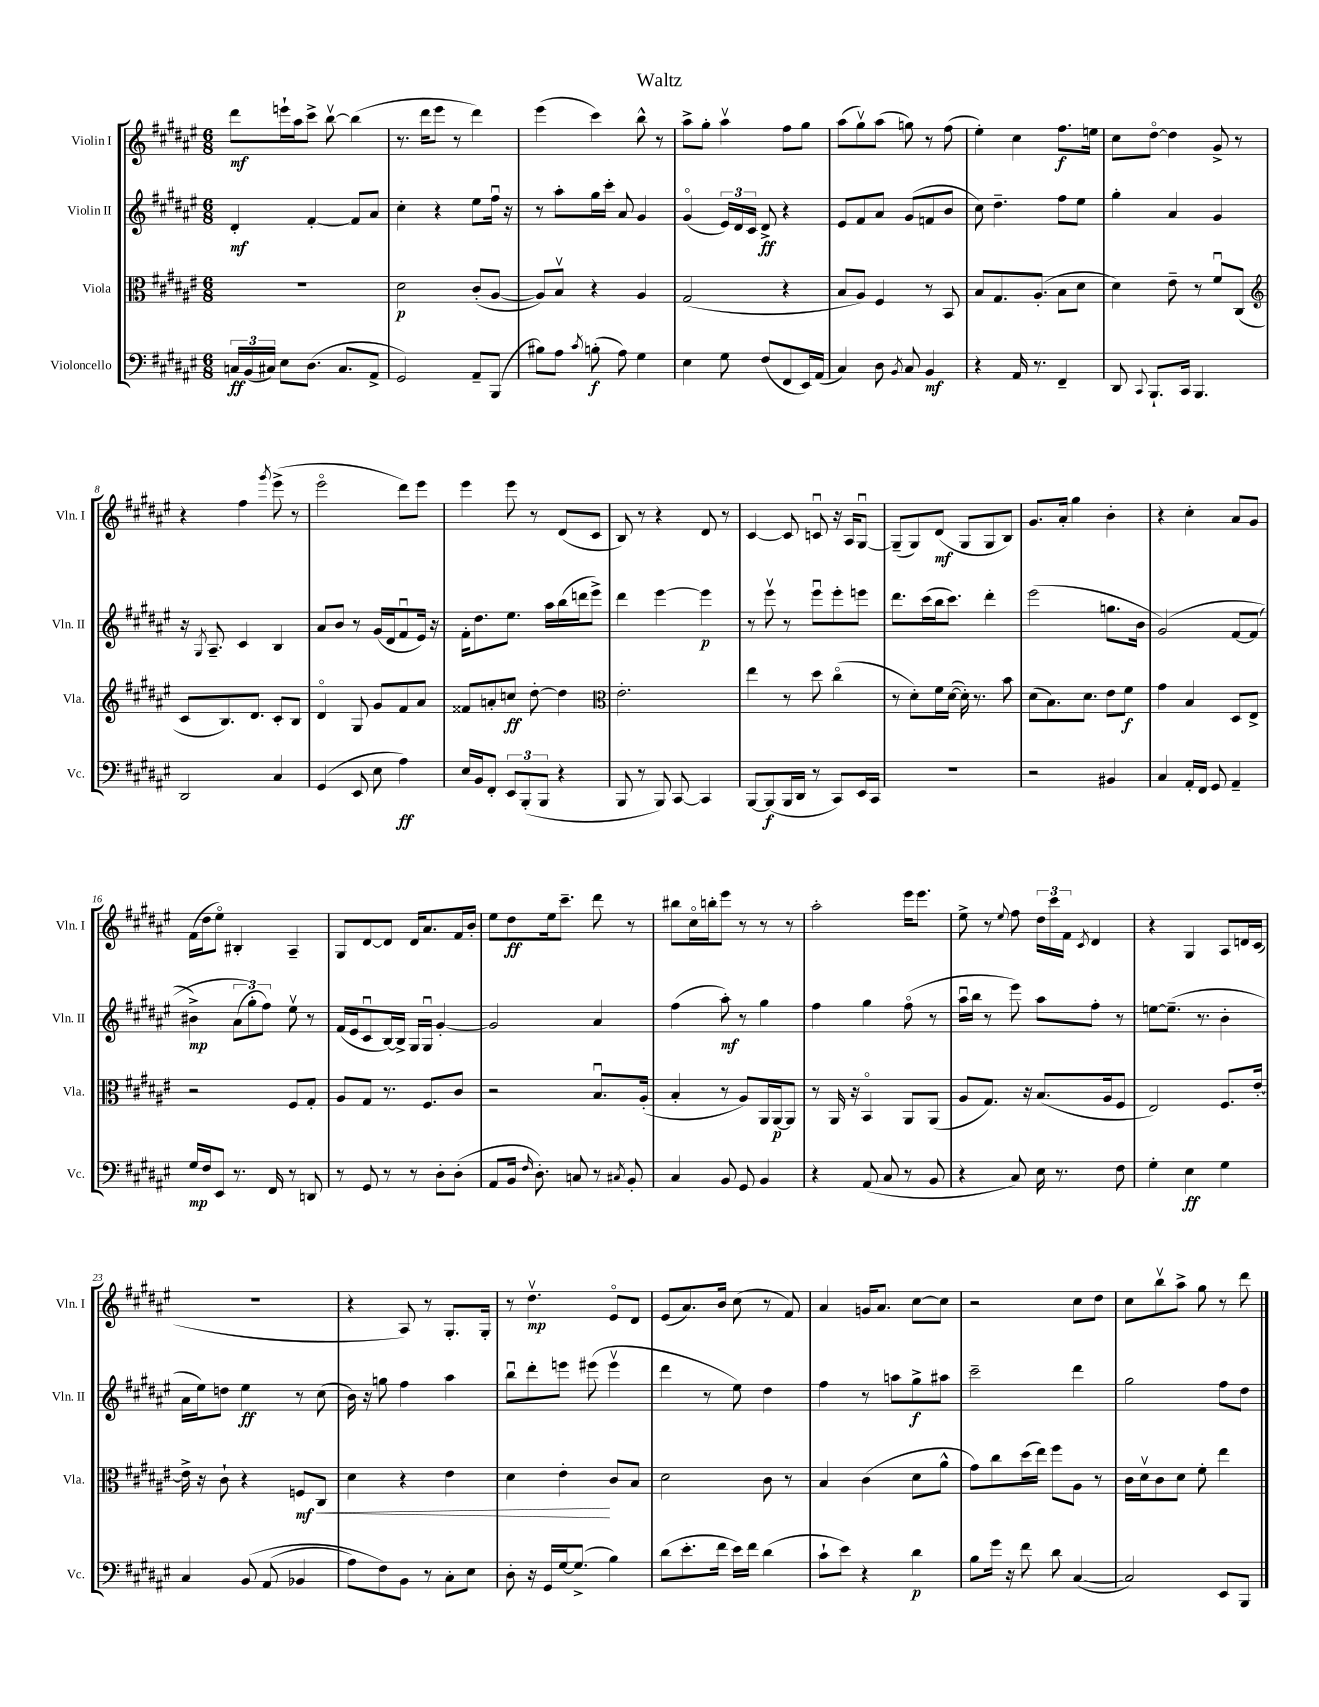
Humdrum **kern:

**kern	**kern	**kern	**kern
*staff4	*staff3	*staff2	*staff1
*clefF4	*clefC3	*clefG2	*clefG2
*k[f#c#g#d#a#e#]	*k[f#c#g#d#a#e#]	*k[f#c#g#d#a#e#]	*k[f#c#g#d#a#e#]
*M6/8	*M6/8	*M6/8	*M6/8
24C	2.r	4d#'	8ddd#
(24BB	.	.	.
24C#)	.	.	.
8E#	.	.	16eee`
.	.	.	16aa#
(8.D#	.	[4f#'	8ccc#^
.	.	.	[8bbv
8.C#	.	.	.
.	.	8f#]	(4bb]
8AA#^	.	8a#	.
=	=	=	=
2GG#)	2d#	4cc#'	8.r
.	.	.	16ddd#
.	.	4r	8eee#
.	.	.	8r
8AA#~	(8c#'	8ee#	4ddd#)
(8BBB	[8A#	16ff#u	.
.	.	16r	.
=	=	=	=
8B#)	8A#])	8r	(4eee#
8A#	8Bv	8aa#'	.
8qc#	.	.	.
(8B'	4r	16gg#	4ccc#)
.	.	16ccc#'	.
8A#)	.	8a#	.
4G#	4A#	4g#	8bb^^
.	.	.	8r
=	=	=	=
4E#	(2G#	(4g#o	8aa#^
.	.	.	8gg#'
8G#	.	24e#)	4aa#v
.	.	24d#	.
.	.	24c#	.
(8F#	.	8d#^	.
8FF#	4r	4r	8ff#
16EE#)	.	.	8gg#
(16AA#	.	.	.
=	=	=	=
4C#)	8B	8e#	(8aa#
.	8A#)	8f#	8gg#v)
8D#	4F#	8a#	(8aa#
8qBB	.	.	.
8C#	.	(8g#	8gg)
4BB	8r	8f	8r
.	8BB	8b	(8ff#
=	=	=	=
4r	8B	8cc#)	4ee#')
.	8.G#	4.dd#~	.
16AA#	.	.	4cc#
8.r	(8.A#'	.	.
4FF#~	8B	8ff#	8.ff#
.	8d#	8ee#	.
.	.	.	16ee
=	=	=	=
8DD#	4d#)	4gg#'	8cc#
8qqCC#	.	.	.
8.BBB`	.	.	[8dd#o
.	8e#~	4a#	4dd#]
16CC#	.	.	.
4.BBB	8r	.	.
.	8f#u	4g#	8g#^
.	(8C#	.	8r
=	=	=	=
*	*clefG2	*	*
2DD#	8c#	16r	4r
.	.	8qG#	.
.	.	8.A#~	.
.	8.B)	.	.
.	.	4c#	4ff#
.	8.d#	.	.
.	.	.	8qggg#
4C#	8c#'	4B	(8eee#^
.	8B	.	8r
=	=	=	=
(4GG#	4d#o	8a#	2eee#o
.	.	8b	.
8EE#	8G#	8r	.
8E#	8g#	(16g#	.
.	.	16d#	.
4A#)	8f#	8f#u	8ddd#)
.	8a#	16e#)	8eee#
.	.	16r	.
=	=	=	=
16E#	8f##	16f#'	4eee#
16BB	.	8.dd#	.
8FF#'	8a'	.	.
12EE#	8cc	8.ee#	8eee#
(12BBB'	.	.	.
.	[8dd#'	.	8r
12BBB	.	.	.
.	.	16aa#	.
4r	4dd#]	(16bb	(8d#
.	.	16ddd	.
.	.	8eee#^)	8c#
=	=	=	=
*	*clefC3	*	*
8BBB	2.e#'	4ddd#	8B)
8r	.	.	8r
8BBB)	.	[4eee#	4r
[8CC#	.	.	.
4CC#]	.	4eee#]	8d#
.	.	.	8r
=	=	=	=
[8BBB	4ee#	8r	[4c#
(8BBB]	.	8eee#v	.
16BBB	8r	8r	8c#]
16DD#	.	.	.
8r	8dd#	8eee#u	8cu
8CC#)	(4cc#o	8eee#'	16r
.	.	.	16A#
16EE#	.	8eee	[8G#u
16CC#	.	.	.
=	=	=	=
2.r	8r	8.ddd#	(8G#~]
.	8d#')	.	8G#)
.	.	(16ccc#	.
.	16f#	16bb	(8d#
.	([16d#	8.ccc#)	.
.	16d#'])	.	8G#
.	8.r	.	.
.	.	4ddd#'	8G#
.	8b	.	8B)
=	=	=	=
2r	(8d#	(2eee#	8.g#
.	8.B)	.	.
.	.	.	16a#'
.	.	.	4gg#
.	8.d#	.	.
4BB#	8e#	8.gg	4b'
.	8f#	.	.
.	.	16b	.
=	=	=	=
4C#	4g#	&(2g#)	4r
16AA#'	4B	.	4cc#'
16FF#	.	.	.
8GG#	.	.	.
4AA#~	8D#	[8f#	8a#
.	8E#^	(8f#]	8g#
=	=	=	=
16G#	2r	4b#^)	(16f#
16F#	.	.	16dd#
8EE#	.	.	8ee#o)
8.r	.	(12a#	4B#'
.	.	12gg#'&)	.
.	.	12ff#)	.
16FF#	.	.	.
8r	8F#	8ee#v	4A#~
8DD	8G#'	8r	.
=	=	=	=
8r	8A#	(16f#	8G#
.	.	16e#	.
8GG#	8G#	8c#u	[8d#
8r	8.r	[16B)	8d#]
.	.	16B^]	.
8r	.	16G#	16d#
.	8.F#	16G#u	8.a#
8D#'	.	[4g#'	.
(8D#'	8c#	.	16f#
.	.	.	16b'
=	=	=	=
8AA#	2r	2g#]	8ee#
16BB	.	.	8dd#
16qqF#	.	.	.
8.D#')	.	.	.
.	.	.	16ee#
.	.	.	8.ccc#~
8C	.	.	.
8r	8.Bu	4a#	8ddd#
8qC#	.	.	.
8BB'	.	.	8r
.	(16A#'	.	.
=	=	=	=
4C#	4B'	(4ff#	8bb#
.	.	.	16cc#o
.	.	.	16bb'
8BB	8r	8aa#')	8eee#
8GG#	8A#)	8r	8r
4BB	16AA#	4gg#	8r
.	[16AA#	.	.
.	8AA#]	.	8r
=	=	=	=
4r	8r	4ff#	2aa#'
.	16AA#	.	.
.	16r	.	.
(8AA#	4BBo	4gg#	.
8C#	.	.	.
8r	8AA#	(8ff#o	16eee#
.	.	.	8.eee#
8BB	(8AA#	8r	.
=	=	=	=
4r	8A#	16aa#u	8ee#^
.	.	16bb	.
.	8.G#)	8r	8r
.	.	.	8qqee#
8C#)	.	8eee#)	8ff#
.	16r	.	.
16E#	(8.B	8aa#	24dd#
.	.	.	24ccc#
8.r	.	.	.
.	.	.	24f#
.	.	.	8qc#
.	.	8ff#'	4d#
.	16A#	.	.
8F#	8F#	8r	.
=	=	=	=
4G#'	2E#)	[8ee	4r
.	.	(8.ee~]	.
4E#	.	.	4G#
.	.	8.r	.
4G#	8.F#	4b'	8A#
.	.	.	16d
.	[16e#'	.	(16c#
=	=	=	=
4C#	16e#^]	16a#	2.r
.	16r	16ee#)	.
.	8c#`	8dd	.
&(8BB	4r	4ee#	.
(8AA#	.	.	.
4BB-	8F	8r	.
.	8C#	(8cc#	.
=	=	=	=
8A#)	4d#	16b)	4r
.	.	16r	.
8F#&)	.	8gg	.
8BB	4r	4ff#	8A#)
8r	.	.	8r
8C#'	4e#	4aa#	8.G#'
8E#	.	.	.
.	.	.	16G#'
=	=	=	=
8D#'	4d#	8bbu	8r
16r	.	8ddd#'	4.dd#v
16GG#	.	.	.
[16G#	4e#'	8eee	.
(8.G#^]	.	.	.
.	.	(8eee#	.
4B)	8c#	4eee#v	8e#o
.	8B	.	8d#
=	=	=	=
(8d#	2d#	4ddd#	(8e#
8.e#'	.	.	8.a#)
.	.	8r	.
16f#	.	.	16b
16e#)	.	8ee#)	(8cc#
16f#	.	.	.
(4d#	8c#	4dd#	8r
.	8r	.	8f#)
=	=	=	=
8c#`	4B	4ff#	4a#
8e#)	.	.	.
4r	(4c#	8r	16g
.	.	.	8.a#
.	.	8aa	.
4d#	8d#	8gg#^	[8cc#
.	8a#^^	8aa#	8cc#]
=	=	=	=
8B	8g#)	2ccc#~	2r
16g#	8cc#	.	.
16r	.	.	.
8f#	(16dd#	.	.
.	16ee#)	.	.
8d#	8ff#	.	.
([4C#	8A#	4ddd#	8cc#
.	8r	.	8dd#
=	=	=	=
2C#])	16c#	2gg#	8cc#
.	16d#v	.	.
.	8c#	.	8bbv
.	8d#	.	8aa#^
.	8f#'	.	8gg#
8EE#	4ee#	8ff#	8r
8BBB	.	8dd#	8ddd#
==	==	==	==
*-	*-	*-	*-
